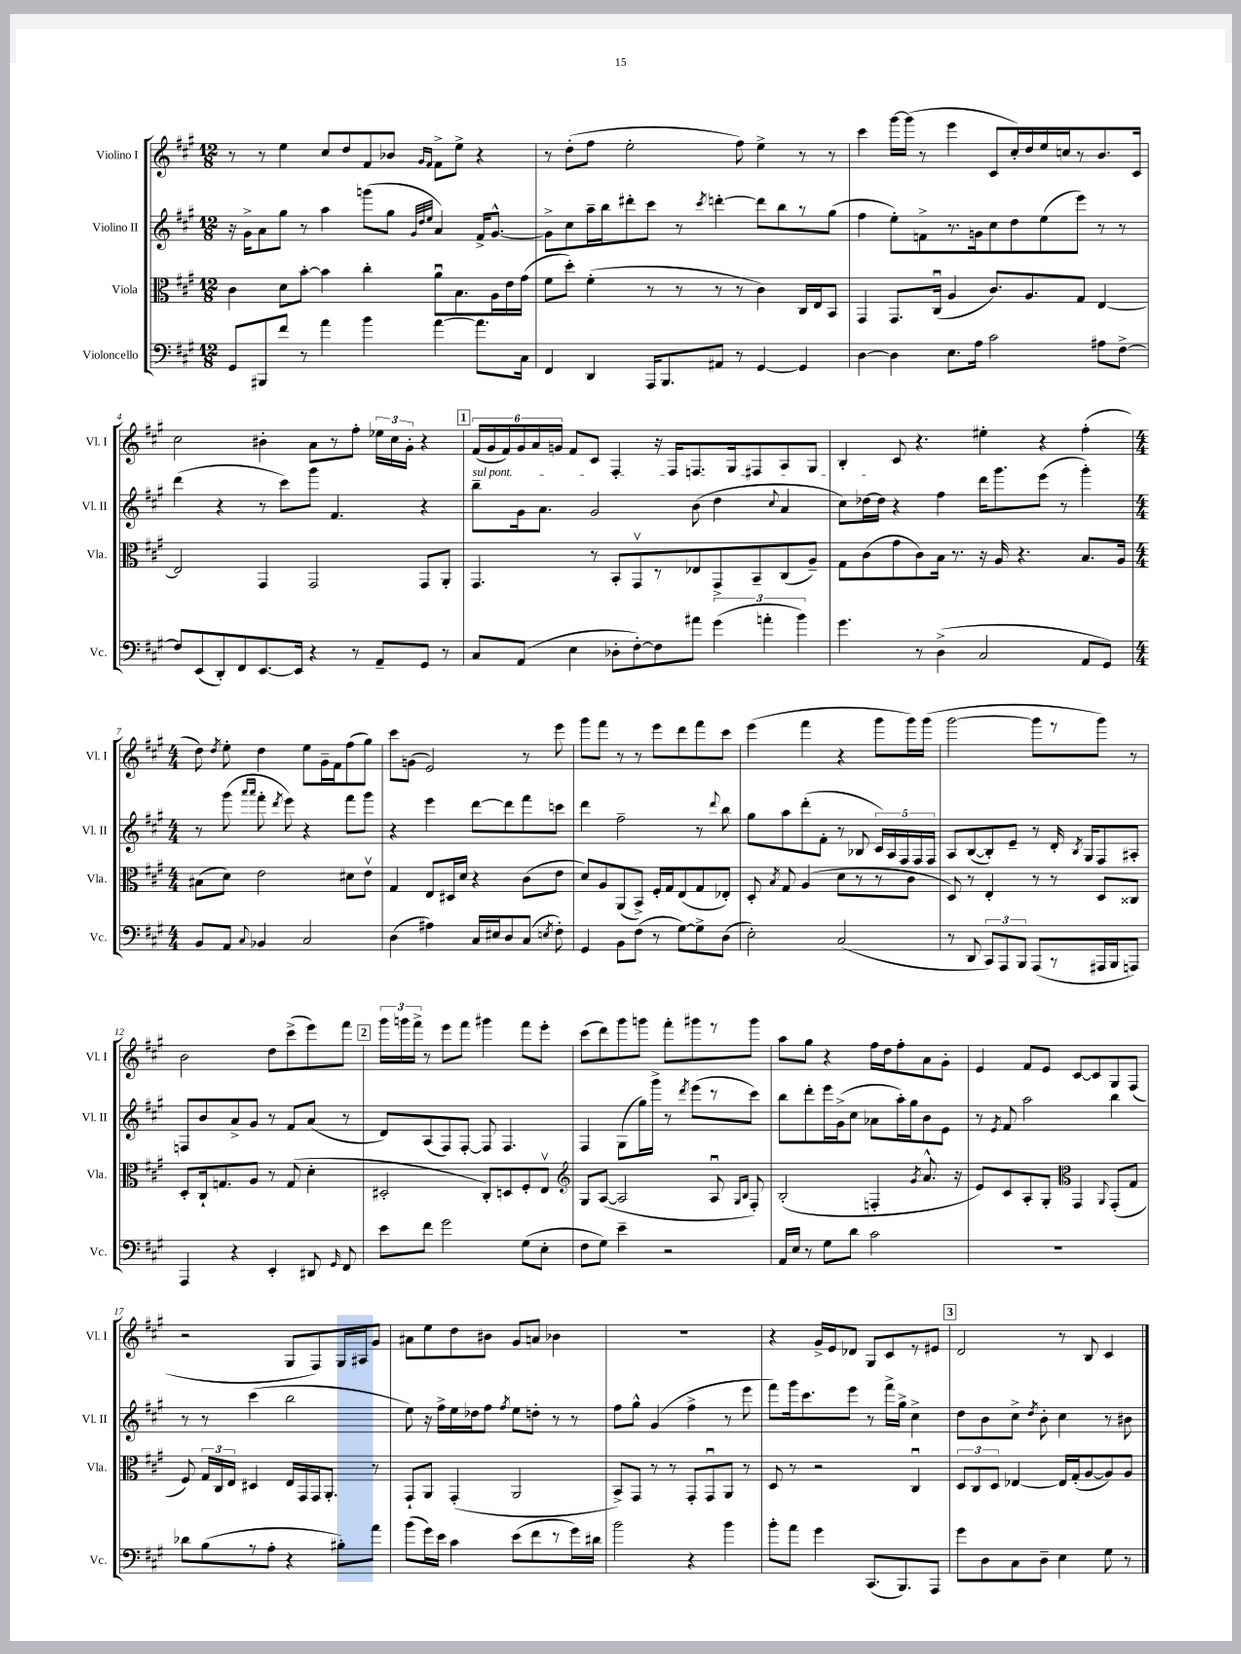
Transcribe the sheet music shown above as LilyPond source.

<<
\new StaffGroup <<
\new Staff = "s0" \with { instrumentName = "Violino I" shortInstrumentName = "Vl. I" } {
    \clef treble \key a \major \numericTimeSignature \time 12/8
    \autoBeamOff r8 r8 e''4 cis''8[ d''8 fis'8 bes'8] \grace { gis'16[ fis'16] } fis'8[-> e''8]-> r4 |
    r8 d''8[-.( fis''8] e''2-. fis''8) e''4-> r8 r8 |
    cis'''4 gis'''16[~ gis'''16]( r8 e'''4 cis'8[ cis''16-.) d''16 e''16 c''16 r8 b'8. cis'16] |
    cis''2 bis'4-. a'8[ r8 fis''8]-. \tuplet 3/2 { ees''16[ cis''16 gis'16]-. } r4 |
    \mark \markup { \box "1" } \tuplet 6/4 { fis'16[( gis'16 fis'16) gis'16 a'16 g'16] } fis'8[ cis'8] fis4-. r16 fis16[ f8. gis16 fis8 a8 gis8] |
    b4-. cis'8 r4. eis''4-. r4 fis''4-.( |
    \numericTimeSignature \time 4/4 d''8) \acciaccatura { d''8 } e''8-. d''4 e''8[ gis'16-- fis'16 fis''8( gis''8]) |
    cis'''8[ g'8]( e'2) r8 e'''8 |
    gis'''8[ fis'''8] r8 r8 e'''8[ d'''8 fis'''8 cis'''8] |
    e'''4( fis'''4 r4 gis'''8[ gis'''16) gis'''16]( |
    gis'''2~ gis'''8[ r8 gis'''8]) r8 |
    b'2 d''8[ cis'''8->( e'''8) fis'''8] |
    \mark \markup { \box "2" } \tuplet 3/2 { gis'''16[ g'''16 fis'''16]-> } r8 e'''8[ fis'''8] gis'''4 fis'''8[ e'''8]-. |
    cis'''8[( d'''8) gis'''8 g'''8] fis'''8[-. gis'''8 r8 gis'''8] |
    a''8[ gis''8] r4 fis''16[ d''16 fis''8-. a'8 gis'8]-. |
    e'4 fis'8[ e'8] cis'8[~ cis'8 gis8 fis8]( |
    r2 gis8[ fis8) gis16 ais16 gis'8] |
    ais'8[ e''8 d''8 bis'8] gis'8[ a'8] bes'4 |
    R1 |
    r4 gis'16[-> e'16 des'8] gis8[ cis'8 r8 eis'8] |
    \mark \markup { \box "3" } d'2 r8 b8 cis'4 \bar "|." |
}
\new Staff = "s1" \with { instrumentName = "Violino II" shortInstrumentName = "Vl. II" } {
    \clef treble \key a \major \numericTimeSignature \time 12/8
    \autoBeamOff r16 gis'16[-> a'8 gis''8] r8 a''4 g'''8[( gis''8] \grace { gis'32[ d''32 e''32] } a'4) fis'16[-> gis'8.]~-^ |
    gis'8[-> cis''8 a''16-- b''16 dis'''8-. cis'''8] r8 \acciaccatura { cis'''8 } d'''4~-. d'''8[ b''8 r8 gis''8]( |
    fis''4 e''8[-.) f'8-> r8. g'16 cis''8 d''8 e''8( e'''8]) r8 r8 |
    d'''4( r4 r8 cis'''8[) gis'''8] fis'4. r4 |
    \mark \markup { \box "1" } \once \override TextSpanner.bound-details.left.text = \markup { \italic "sul pont." } b''8[--\startTextSpan gis'16 a'8.] gis'2 b'8( d''4 \appoggiatura { cis''8 } a'4 |
    cis''8[) des''16~ des''16]\stopTextSpan r4 fis''4 d'''16[ gis'''8. e'''8]( r8 gis'''4-.) |
    \numericTimeSignature \time 4/4 r8 gis'''8( \grace { a'''16[ a'''16] } fis'''8-. \acciaccatura { d'''8 } e'''8) r4 fis'''8[ gis'''8] |
    r4 e'''4 d'''8[~ d'''8 fis'''8 c'''8] |
    d'''4 fis''2-- r8 \appoggiatura { d'''8 } b''8 |
    gis''8[ a''8 d'''8-.( fis'8]-. r8 bes8 \tuplet 5/4 { cis'16[) a16 fis16 fis16 fis16] } |
    a8[ b8~( b8-.) e'8]-- r8 d'16-. \acciaccatura { b8 } gis16[ fis8 ais8]-. |
    f8[ b'8 a'8-> gis'8] r8 fis'8[ a'8]( r8 |
    \mark \markup { \box "2" } d'8[) a8( fis8) fis8]~-. fis8 fis4. |
    fis4 gis8[( gis''16) gis'''16]-> r8 \acciaccatura { d'''8 } e'''8[( r8 cis'''8]) |
    b''8[ d'''8-. e'''16 gis'16->( cis''8] aes'8[ a''16-.) gis''16 b'8 e'8] |
    r8 \acciaccatura { e'8 } fis'8 a''2 b''4 |
    r8 r8 cis'''4( b''2 |
    e''8) r16 fis''16[-> e''16 des''16 fis''8] \acciaccatura { fis''8 } e''8[ d''8]-. r8 r8 |
    fis''8[ gis''8]-^ gis'4( fis''4-> r8 e'''8 |
    fis'''8[) gis'''16 cis'''8. e'''8] r8 fis'''16[-> gis''16]-> cis''4-> |
    \mark \markup { \box "3" } d''8[ b'8 cis''8]-> \acciaccatura { d''8 } b'8-. cis''4 r8 bis'8 \bar "|." |
}
\new Staff = "s2" \with { instrumentName = "Viola" shortInstrumentName = "Vla." } {
    \clef alto \key a \major \numericTimeSignature \time 12/8
    \autoBeamOff cis'4 d'8[ b'8]~-. b'4 cis''4-. a'8[\downbow b8. a16 e'16 gis'16]( |
    fis'8[ d''8]-.) fis'4-.( r8 r8 r8 r8 cis'4) cis16[ e16 b,8] |
    gis,4 gis,8.[ cis16]\downbow( a4 cis'8.[) a8. gis8] e4~ |
    e2 gis,4 gis,2 gis,8[ a,8]-. |
    \mark \markup { \box "1" } gis,4. r8 b,8[-. gis,8\upbow r8 ees8 gis,8-> b,8-- cis8( a8]--) |
    gis8[ cis'8( gis'8 cis'8) b16] r8. r16 a16 r4. b8.[ a16] |
    \numericTimeSignature \time 4/4 bis8[( d'8]) e'2 dis'8[ e'8]\upbow |
    gis4 e8[ dis16 d'16] r4 cis'8[( e'8] |
    d'8[) a8 a,8( b,8]->) fis16[-. gis16 e8( gis8 ees8]-.) |
    d8-. \acciaccatura { b8 } gis8 a4( d'8[ r8 r8 cis'8] |
    d8) r8 e4-. r8 r8 d8[ cisis8] |
    d8[-. cis16-! g8. a8] r8 g8( d'4-. |
    \mark \markup { \box "2" } dis2-. cis8[-.) d8 fis8-. e8]\upbow |
    \clef treble gis8[ a8]~( a2 a8\downbow \grace { gis16[ b16] } fis8-.) |
    b2-.( f4-. \acciaccatura { gis'8 } a'8.-^ r16 |
    e'8[) cis'8 a8-. gis8]-. \clef alto gis,4 \appoggiatura { a,8 } gis,8[-.( gis8] |
    fis8) \tuplet 3/2 { gis16[ cis16 e16] } dis4 e16[ gis,16 gis,16 a,8.]-. r8 |
    gis,8[-! a,8] gis,4-.( a,2 |
    b,8[->) gis,8] r8 r8 gis,8[-. gis,8\downbow a,8] r8 |
    d8 r8 r2 cis4\downbow |
    \mark \markup { \box "3" } \tuplet 3/2 { d8[ cis8 d8] } ees4~ ees16[ gis16-.( a8~ a8) a8] \bar "|." |
}
\new Staff = "s3" \with { instrumentName = "Violoncello" shortInstrumentName = "Vc." } {
    \clef bass \key a \major \numericTimeSignature \time 12/8
    \autoBeamOff gis,8[ bis,,8 fis'8] r8 a'4 b'4 a'4~ a'8.[ cis16] |
    fis,4 d,4 a,,16[ b,,8. ais,8] r8 gis,4~ gis,4 |
    d4~ d4 e8.[ a16] cis'2 ais8[ fis8]~-> |
    fis8[ e,8( d,8-.) fis,8 e,8.~ e,16] r4 r8 a,8[-- gis,8] r8 |
    \mark \markup { \box "1" } cis8[ a,8]( e4 des8[-. fis8~-.) fis8 ais'8] \tuplet 3/2 { gis'4( a'4-. b'4) } |
    gis'4. r8 d4->( cis2 a,8[ gis,8]) |
    \numericTimeSignature \time 4/4 b,8[ a,8] \appoggiatura { cis8 } bes,4 cis2 |
    d4( ais4) cis16[ eis16 d8 cis8]( \acciaccatura { e8 } fis8-.) |
    gis,4 b,8[ fis8]( r8 gis8[~) gis8-> d8]( |
    e2-.) cis2( |
    r8 d,8 \tuplet 3/2 { cis,8[) a,,8 b,,8] } a,,8[( r8 ais,,16 b,,16 a,,8]) |
    a,,4 r4 e,4-. dis,8 \grace { gis,16 } fis,8 |
    \mark \markup { \box "2" } e'8[ fis'8] gis'2 gis8[( e8]-. |
    fis8[ gis8]) e'4-- r2 |
    a,16[ e16] r8 gis8[ d'8] cis'2 |
    R1 |
    des'8[ b8( r8 a8]-. r4 bis8[-.) a'8] |
    b'8[( gis'16) e'16] cis'4 e'8[( fis'8 r8 gis'16) dis'16] |
    b'2 r4 b'4 |
    b'8[-. a'8] gis'4 cis,8.[( b,,8.) a,,8] |
    \mark \markup { \box "3" } gis'8[ d8 cis8 d8]-- e4 gis8 r8 \bar "|." |
}
>>
>>
